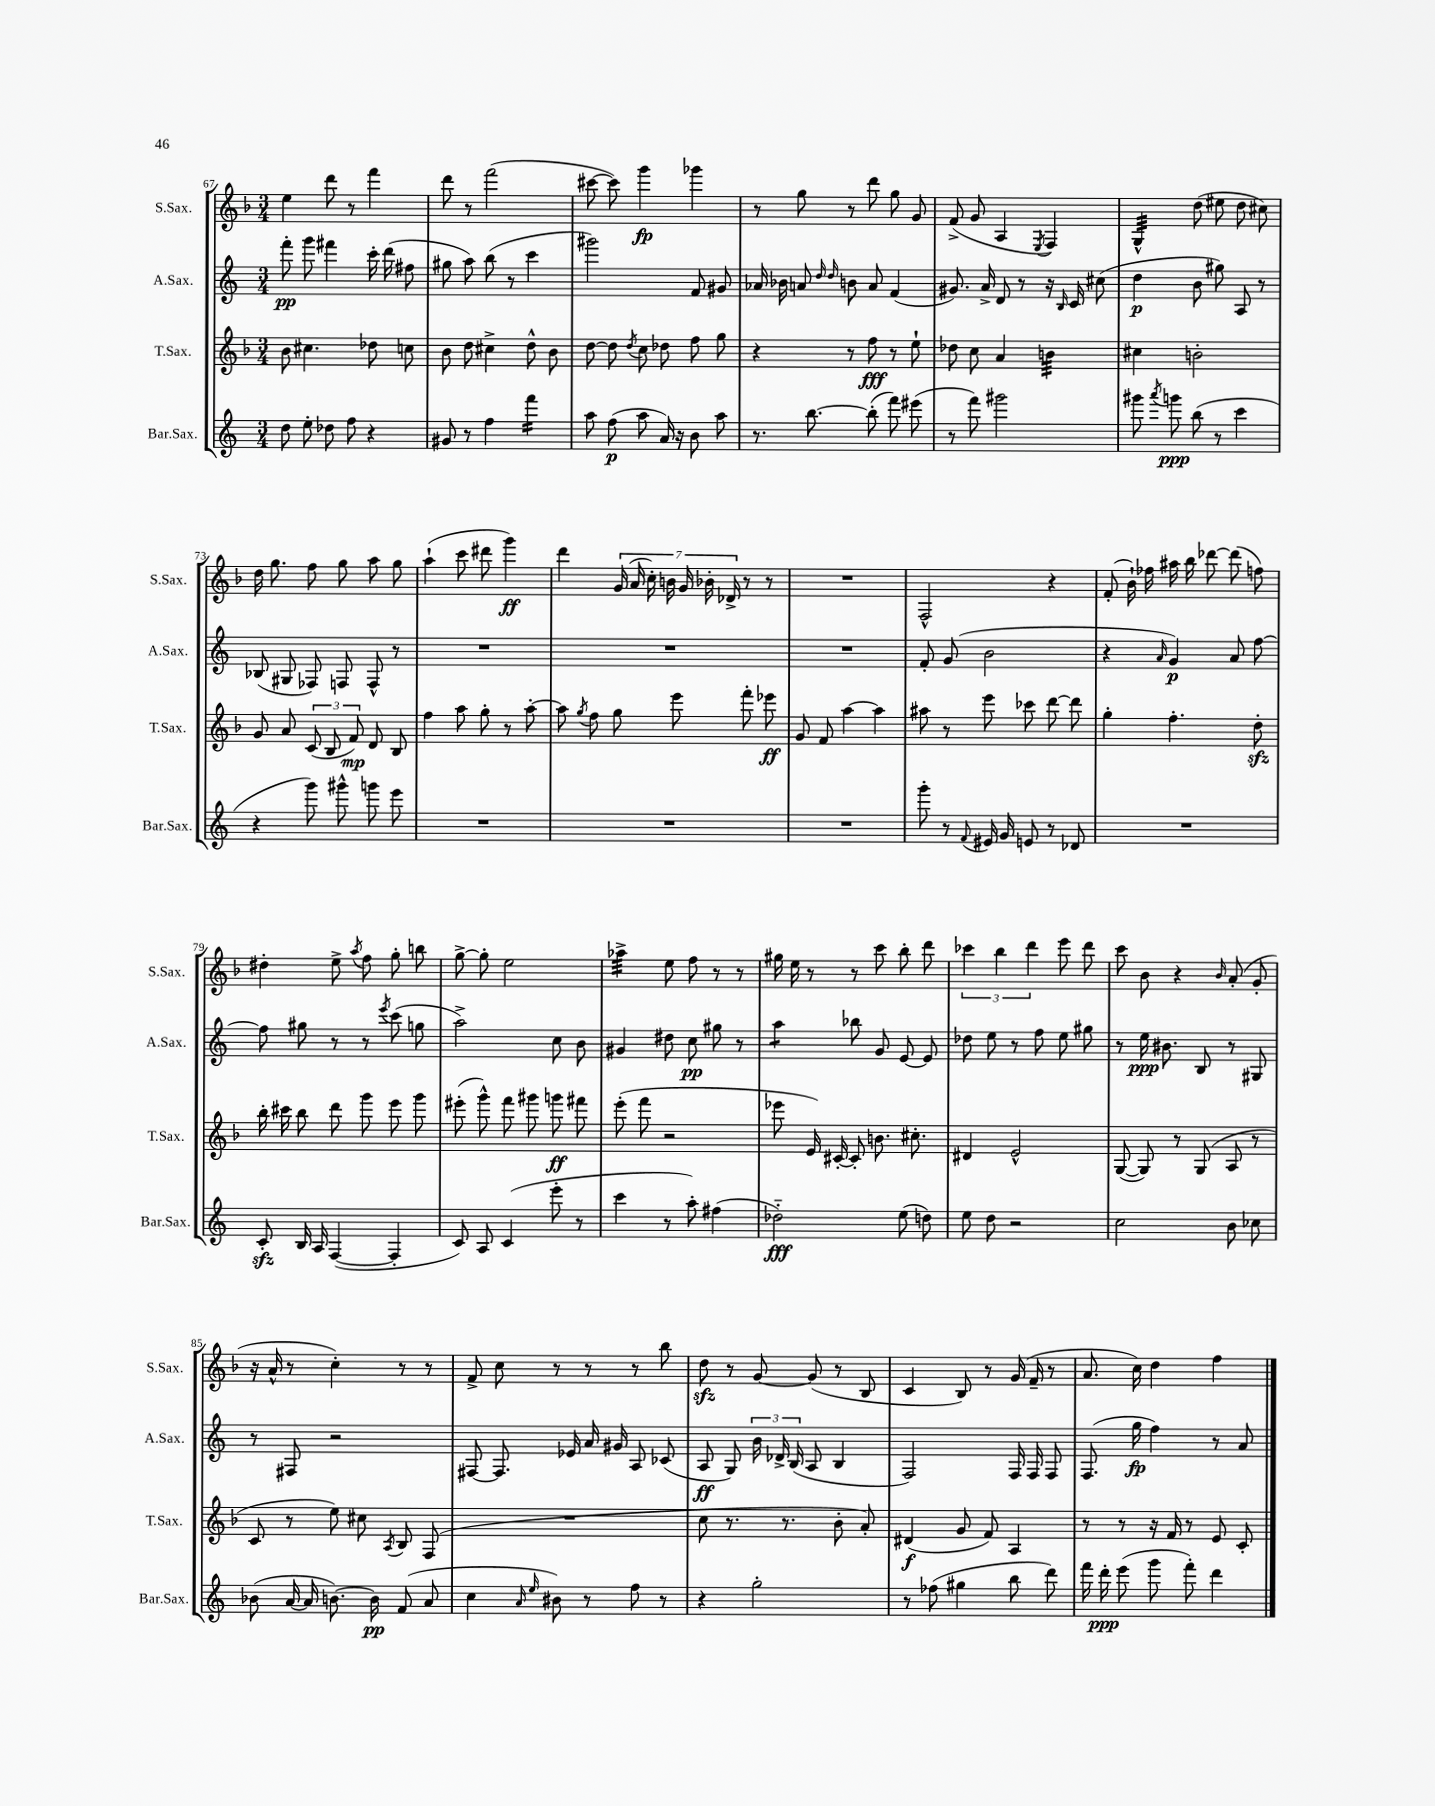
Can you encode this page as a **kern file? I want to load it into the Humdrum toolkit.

**kern	**kern	**kern	**kern
*staff4	*staff3	*staff2	*staff1
*clefG2	*clefG2	*clefG2	*clefG2
*k[]	*k[b-]	*k[]	*k[b-]
*M3/4	*M3/4	*M3/4	*M3/4
8dd	8b-	8fff'	4ee
8ee'	4.cc#	8ggg	.
8dd-	.	4fff#	8ddd
8ff	.	.	8r
4r	8dd-	16ccc'	4fff
.	.	(16ddd	.
.	8cc	8ff#	.
=	=	=	=
8g#	8b-	8gg#	8ddd
8r	8dd	8aa)	8r
4ff	4cc#^	(8bb	(2fff
.	.	8r	.
4fff	8dd^^	4ccc	.
.	8b-	.	.
=	=	=	=
8aa	[8dd	2ggg#)	[8ccc#
(8ff	8dd]	.	8ccc#])
.	8qdd	.	.
8aa	8cc	.	4ggg
16a)	8dd-	.	.
16r	.	.	.
8b	8ff	8f	4ggg-
8aa	8gg	8g#	.
=	=	=	=
8.r	4r	16a-	8r
.	.	16b-	.
.	.	8a	8gg
[8.bb	.	.	.
.	.	16qqdd	.
.	.	16qqdd	.
.	8r	8b	8r
(8bb']	8ff	8a	8ddd
8fff)	8r	(4f	8gg
(8eee#	8ee`	.	8g
=	=	=	=
8r	8dd-	8.g#)	(8f^
8fff)	8cc	.	8g
.	.	16a^	.
2ggg#	4a	8d	4A
.	.	8r	.
.	.	.	8qE
.	4b	16r	4F)
.	.	16qqB	.
.	.	16c	.
.	.	(8cc#	.
=	=	=	=
8ggg#	4cc#	4dd	4G^^
8qaaa	.	.	.
8ggg	.	.	.
(8bb	2b'	8b	(8dd
8r	.	8gg#)	8ee#
4ccc	.	8A	8dd
.	.	8r	8cc#)
=	=	=	=
4r	8g	(8B-	16dd
.	.	.	8.gg
.	8a	8G#	.
8ggg)	(12c	8F-)	8ff
.	12B-	.	.
8ggg#^^	.	8F	8gg
.	12f)	.	.
8ggg	8d	8F^^	8aa
8eee	8B-	8r	8gg
=	=	=	=
2.r	4ff	2.r	(4aa`
.	8aa	.	8ccc
.	8gg'	.	8ddd#
.	8r	.	4ggg)
.	[8aa'	.	.
=	=	=	=
2.r	8aa]	2.r	4ddd
.	8qgg	.	.
.	8ff	.	.
.	8gg	.	(28g
.	.	.	28a
.	.	.	28cc')
.	.	.	28b
.	8eee	.	.
.	.	.	28g
.	.	.	28b-'
.	.	.	28d-^
.	8fff'	.	8r
.	8eee-	.	8r
=	=	=	=
2.r	8g	2.r	2.r
.	8f	.	.
.	[4aa	.	.
.	4aa]	.	.
=	=	=	=
8ggg'	8aa#	8f'	2F^^
8r	8r	(8g	.
8qqf	.	.	.
16e#	8eee	2b	.
16g	.	.	.
8e	8ccc-	.	.
8r	[8ddd	.	4r
8d-	8ddd]	.	.
=	=	=	=
2.r	4gg'	4r	(8f'
.	.	.	16b-`)
.	.	.	16ff-
.	.	16qqa	.
.	4.ff'	4g)	16aa#
.	.	.	16bb-
.	.	.	[8ddd-
.	.	8a	(8ddd-]
.	8dd'	[8ff	8ff)
=	=	=	=
8c'	16bb-'	8ff]	4dd#'
.	16ccc#	.	.
16B	8bb-	8gg#	.
16A	.	.	.
([4F	8ddd	8r	8ee^
.	.	.	8qaa
.	8ggg	8r	8ff
.	.	8qeee	.
4F']	8eee	(8ccc	8gg'
.	8ggg	8gg	8bb
=	=	=	=
8c)	(8eee#'	2aa^)	[8gg^
8A	8ggg^^)	.	8gg']
(4c	8fff	.	2ee
.	8ggg#	.	.
8eee'	8ggg	8cc	.
8r	8fff#	8b	.
=	=	=	=
4ccc	(8eee'	4g#	4aa-^
.	8fff	.	.
8r	2r	8dd#	8ee
8aa')	.	8cc	8ff
(4ff#	.	8gg#	8r
.	.	8r	8r
=	=	=	=
2dd-'~)	8eee-	4aa	16gg#
.	.	.	16ee
.	16e)	.	8r
.	[16c#'	.	.
.	8c#']	8bb-	8r
.	8.b	8g	8ccc
(8ee	.	[8e	8bb-'
.	8.cc#'	.	.
8dd)	.	8e]	8ddd
=	=	=	=
8ee	4d#	8dd-	6ccc-
8dd	.	8ee	.
.	.	.	6bb-
2r	2e^^	8r	.
.	.	.	6ddd
.	.	8ff	.
.	.	8ee	8eee
.	.	8gg#	8ddd
=	=	=	=
2cc	([8G	8r	8ccc
.	8G])	16ee	8b-
.	.	8.b#	.
.	8r	.	4r
.	(8G	8B	.
.	.	.	16qqb-
8b	8A	8r	(8a'
8cc-	8r	8G#	8g'
=	=	=	=
(8b-	8c	8r	16r
.	.	.	16a^^
[16a	8r	8F#	8r
16a]	.	.	.
[8.b)	8ee)	2r	4cc')
.	8cc#	.	.
16b]	.	.	.
.	8qA	.	.
(8f	8B-	.	8r
8a	(8F	.	8r
=	=	=	=
4cc	2.r	[8F#	8f^
.	.	8.F#]	8cc
16qqa	.	.	.
16qqee	.	.	.
8b#)	.	.	8r
.	.	16e-	.
8r	.	16a	8r
.	.	16g#	.
8ff	.	8A	8r
8r	.	(8c-	8bb-
=	=	=	=
4r	8cc	8A	8dd
.	8.r	8G)	8r
2gg'	.	24b	[8g
.	.	24d-^	.
.	8.r	.	.
.	.	(24B	.
.	.	8A	(8g]
.	8b-'	4B	8r
.	8a')	.	8B-
=	=	=	=
8r	(4d#	2F)	4c
(8ff-	.	.	.
4gg#	8g	.	8B-)
.	8f)	.	8r
8bb	4A	16F	(16g
.	.	16F	16f~
8ddd)	.	8F	8r
=	=	=	=
16fff	8r	(8.F	8.a
16ddd'	.	.	.
(8eee	8r	.	.
.	.	16gg	16cc)
8ggg	16r	4ff)	4dd
.	16f	.	.
8fff')	8r	.	.
4ddd	8e	8r	4ff
.	8c'	8a	.
==	==	==	==
*-	*-	*-	*-
